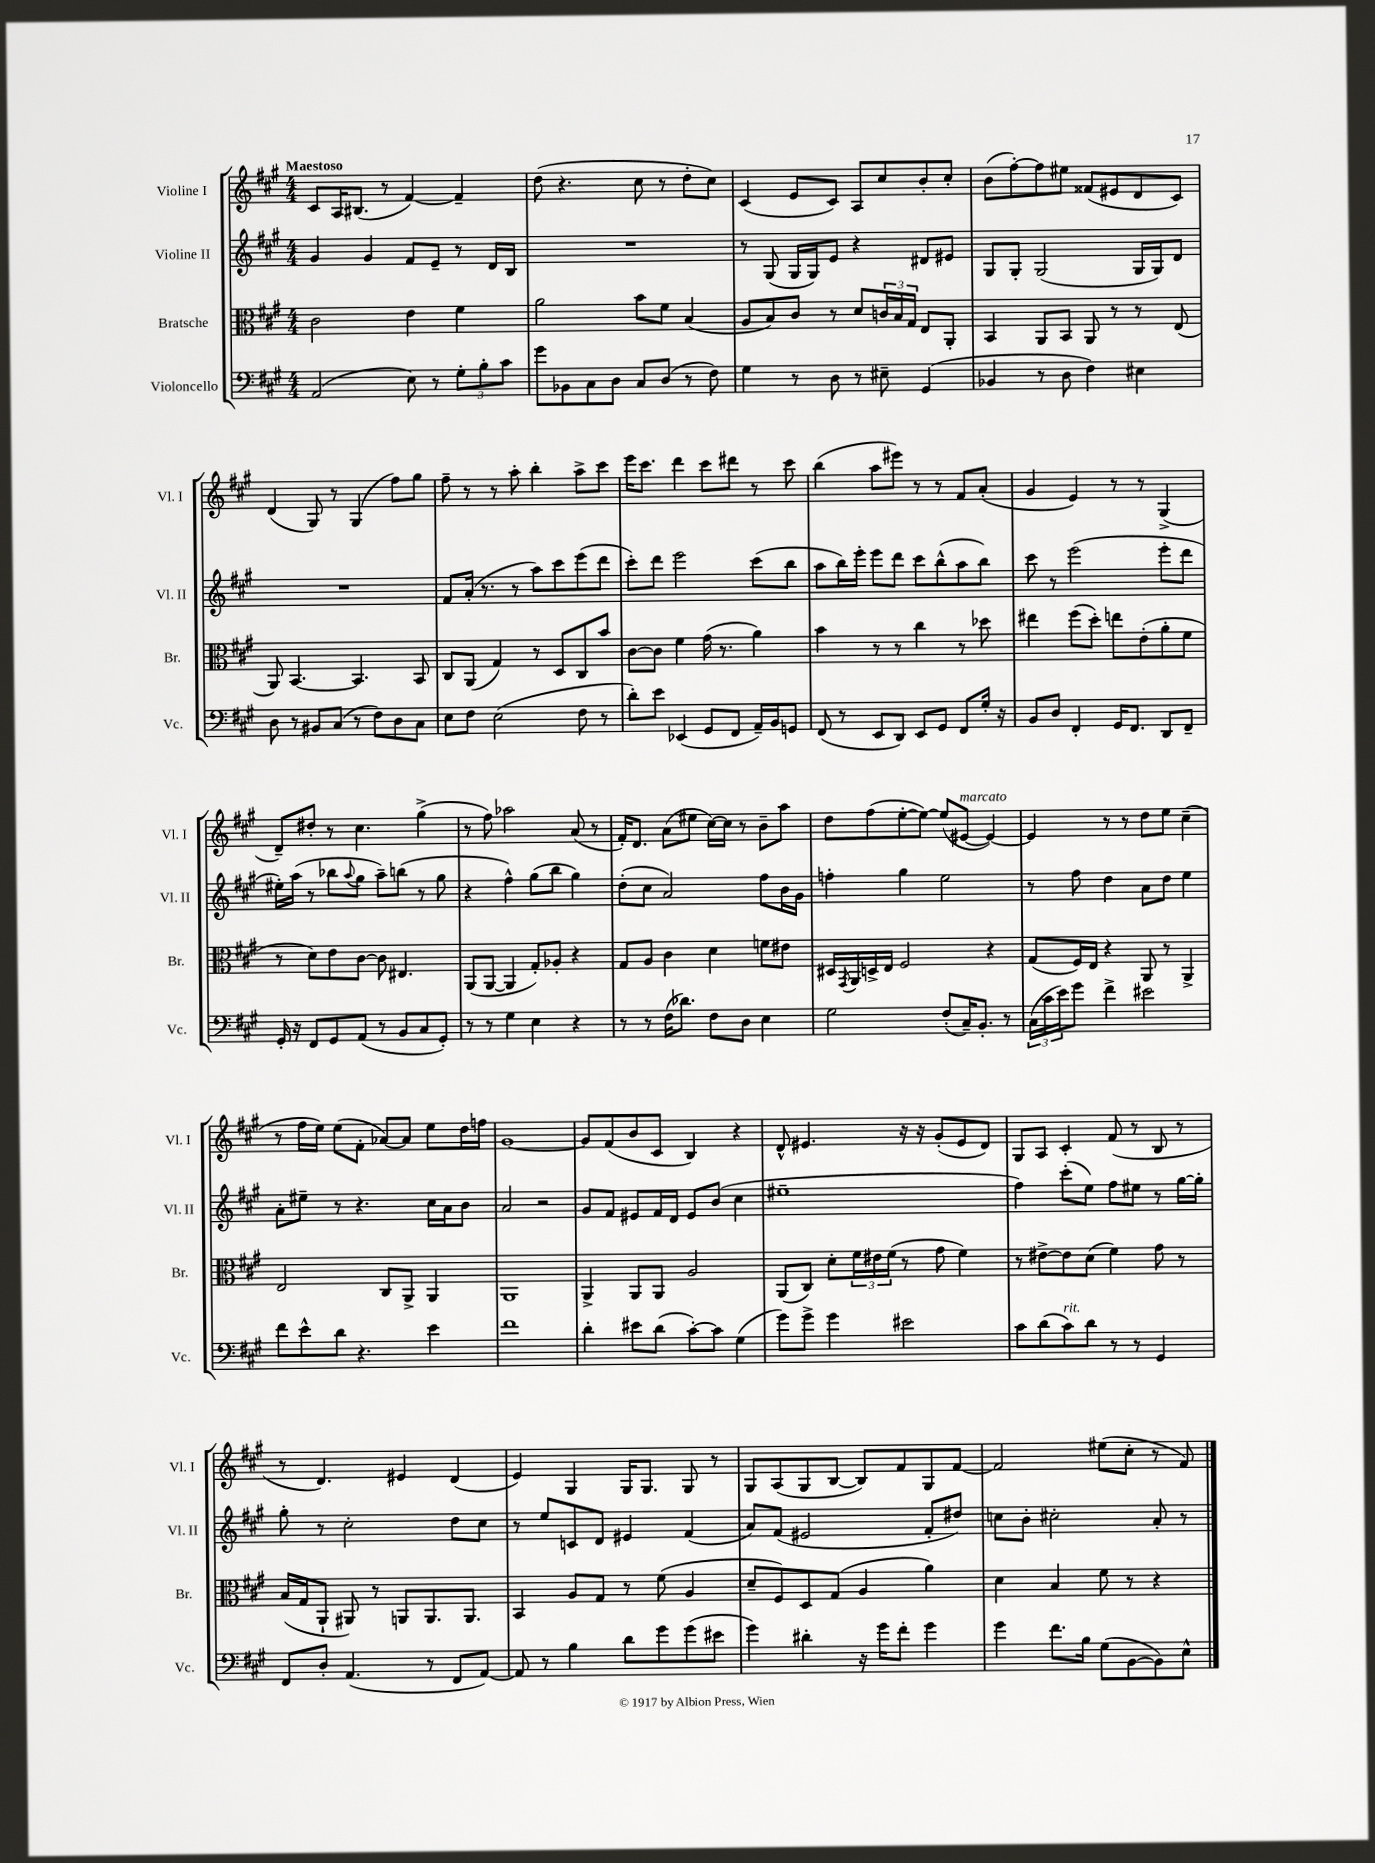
<<
\new StaffGroup <<
\new Staff = "s0" \with { instrumentName = "Violine I" shortInstrumentName = "Vl. I" } {
    \clef treble \key a \major \numericTimeSignature \time 4/4 \tempo "Maestoso"
    cis'8 a16 bis8.( r8 fis'4~) fis'4-- |
    d''8( r4. cis''8 r8 d''8-. cis''8) |
    cis'4( e'8 cis'8) a8 cis''8 b'8-. cis''8-. |
    b'8( fis''8~-.) fis''8 eis''8 fisis'8( eis'8 d'8 cis'8) |
    d'4( gis8) r8 gis4( fis''8) gis''8 |
    fis''8-- r8 r8 a''8-. b''4-. a''8-> cis'''8 |
    e'''16 cis'''8. d'''4 cis'''8 dis'''8 r8 cis'''8 |
    b''4( a''8 eis'''8) r8 r8 fis'8 a'8-.( |
    gis'4 e'4) r8 r8 gis4->( |
    d'8--) dis''8-. r8 cis''4. gis''4->( |
    r8 fis''8) aes''2 a'8( r8 |
    fis'16-.) d'8. a'8( eis''8 cis''16~) cis''16 r8 b'8-- a''8 |
    d''8 fis''8( e''8~-. e''8~) e''8( eis'8~^\markup { \italic "marcato" } eis'4~) |
    eis'4 r8 r8 d''8 e''8 cis''4--( |
    r8 fis''16 e''16) e''8( fis'8-. aes'8~) aes'8 e''8 d''16 f''16 |
    gis'1~ |
    gis'8 fis'8( b'8 cis'8 b4) r4 |
    d'8-^ eis'4. r16 r16 gis'8-.( eis'8 d'8) |
    gis8 a8 cis'4-. fis'8( r8 b8 r8 |
    r8 d'4.) eis'4 d'4( |
    e'4) gis4 gis16 gis8. gis8 r8 |
    gis8 a8( gis8 b8~ b8) fis'8 gis8 fis'8~ |
    fis'2 eis''8( cis''8-. r8 fis'8) \bar "|." |
}
\new Staff = "s1" \with { instrumentName = "Violine II" shortInstrumentName = "Vl. II" } {
    \clef treble \key a \major \numericTimeSignature \time 4/4
    gis'4 gis'4 fis'8 e'8-- r8 d'16 b16 |
    R1 |
    r8 gis8( gis16 gis16) e'8 r4 dis'8 eis'8 |
    gis8 gis8-. gis2( gis16 gis16) d'8 |
    R1 |
    fis'8 a'16-.( r8. r8 a''8) cis'''8 e'''8( d'''8 |
    cis'''8-.) d'''8 e'''2 cis'''8( b''8 |
    a''8 b''16) e'''16-. e'''8 d'''8 cis'''8 b''8-^( a''8 b''8) |
    cis'''8 r8 e'''2( e'''8-. d'''8 |
    eis''16-.) a''16( r8 bes''8 \appoggiatura { a''8 } gis''8 a''8--) b''8( r8 gis''8 |
    r4 fis''4-^) gis''8( b''8 gis''4) |
    d''8-.( cis''8 a'2) fis''8 b'16 gis'16 |
    f''4-. gis''4 e''2 |
    r8 fis''8 d''4 a'8 d''8 e''4 |
    a'8-. eis''8-- r8 r4. cis''16 a'16 b'8 |
    a'2 r2 |
    gis'8 fis'8 eis'8 fis'16 d'16 eis'8 b'8( cis''4 |
    eis''1-- |
    fis''4) cis'''8-.( e''8) fis''8 eis''8 r8 gis''16~ gis''16-. |
    gis''8-. r8 cis''2-. d''8 cis''8 |
    r8 e''8 c'8 d'8 eis'4 fis'4( |
    a'8) fis'8( eis'2 fis'8-. dis''8) |
    c''8 b'8-. cis''2-. a'8-. r8 \bar "|." |
}
\new Staff = "s2" \with { instrumentName = "Bratsche" shortInstrumentName = "Br." } {
    \clef alto \key a \major \numericTimeSignature \time 4/4
    cis'2 e'4 fis'4 |
    a'2 b'8 fis'8 b4( |
    a8 b8) cis'8 r8 d'8 \tuplet 3/2 { c'16 b16 gis16 } e8 a,8-. |
    b,4 a,8 b,8 a,8 r8 r8 e8( |
    a,8) b,4.~ b,4. b,8 |
    cis8 a,8( gis4) r8 d8 cis8 b'8 |
    cis'8~ cis'8 fis'4 gis'16( r8. a'4) |
    b'4 r8 r8 cis''4 r8 des''8 |
    eis''4 fis''8( d''8-.) e''8 e'8-.( a'8-. fis'8 |
    r8 d'8) e'8 cis'8~ cis'8 eis4. |
    a,8( a,8~ a,4 gis8-.) aes8-. r4 |
    gis8 a8 cis'4 d'4 f'8 eis'8 |
    dis16 \acciaccatura { gis,8 } a,16 d16-> e16 fis2 r4 |
    gis8( fis16) e16 r4 a,8 r8 a,4-> |
    e2 cis8 a,8-> a,4 |
    a,1 |
    a,4-> a,8 a,8 a2 |
    a,8( cis8) d'8-. \tuplet 3/2 { fis'16 eis'16 fis'16( } r8 gis'8 fis'4) |
    r8 eis'8~-> eis'8 d'8( fis'4) gis'8 r8 |
    b16( gis16 a,8-! ais,8) r8 a,8 a,8. a,8. |
    b,4 a8 gis8 r8 fis'8( a4 |
    d'8-- fis8) d8 gis8( a4 a'4) |
    d'4 b4 fis'8 r8 r4 \bar "|." |
}
\new Staff = "s3" \with { instrumentName = "Violoncello" shortInstrumentName = "Vc." } {
    \clef bass \key a \major \numericTimeSignature \time 4/4
    a,2( e8) r8 \tuplet 3/2 { gis8-. b8-. cis'8 } |
    gis'8 bes,8 cis8 d8 cis8 d8( r8 fis8) |
    gis4 r8 d8 r8 eis8-- gis,4( |
    bes,4 r8 d8 fis4) eis4 |
    d8 r8 bis,8 cis8( r8 fis8) d8 cis8 |
    e8 fis8 e2( fis8 r8 |
    d'8-.) e'8 ees,4( gis,8 fis,8 a,16--) b,16 g,8 |
    fis,8( r8 e,8 d,8) e,8 gis,8 fis,8 gis16-. r16 |
    b,8 d8 fis,4-. gis,16 fis,8. d,8 fis,8-- |
    gis,16-. r16 fis,8 gis,8 a,8( r8 b,8 cis8 gis,8-.) |
    r8 r8 gis4 e4 r4 |
    r8 r8 fis16( des'8.) fis8 d8 e4 |
    gis2 fis8-.( cis16--) b,8.-. r8 |
    \tuplet 3/2 { cis16( cis'16 e'16) } gis'8 fis'4-> eis'2 |
    fis'8 e'8-^ d'8 r4. e'4 |
    fis'1 |
    d'4-. eis'8 d'8( cis'8~-.) cis'8 gis4( |
    gis'8) gis'8-> gis'4 eis'2 |
    cis'8 d'8( cis'8^\markup { \italic "rit." }) d'8 r8 r8 gis,4 |
    fis,8 d8-. a,4.( r8 fis,8 a,8~) |
    a,8 r8 b4 d'8 gis'8 gis'8( eis'8 |
    gis'4) dis'4-. r16 gis'16 fis'8-. gis'4 |
    gis'4 fis'8. b16 gis8( b,8~ b,8) e8-^ \bar "|." |
}
>>
>>
\layout { \context { \Score \remove "Bar_number_engraver" } }
